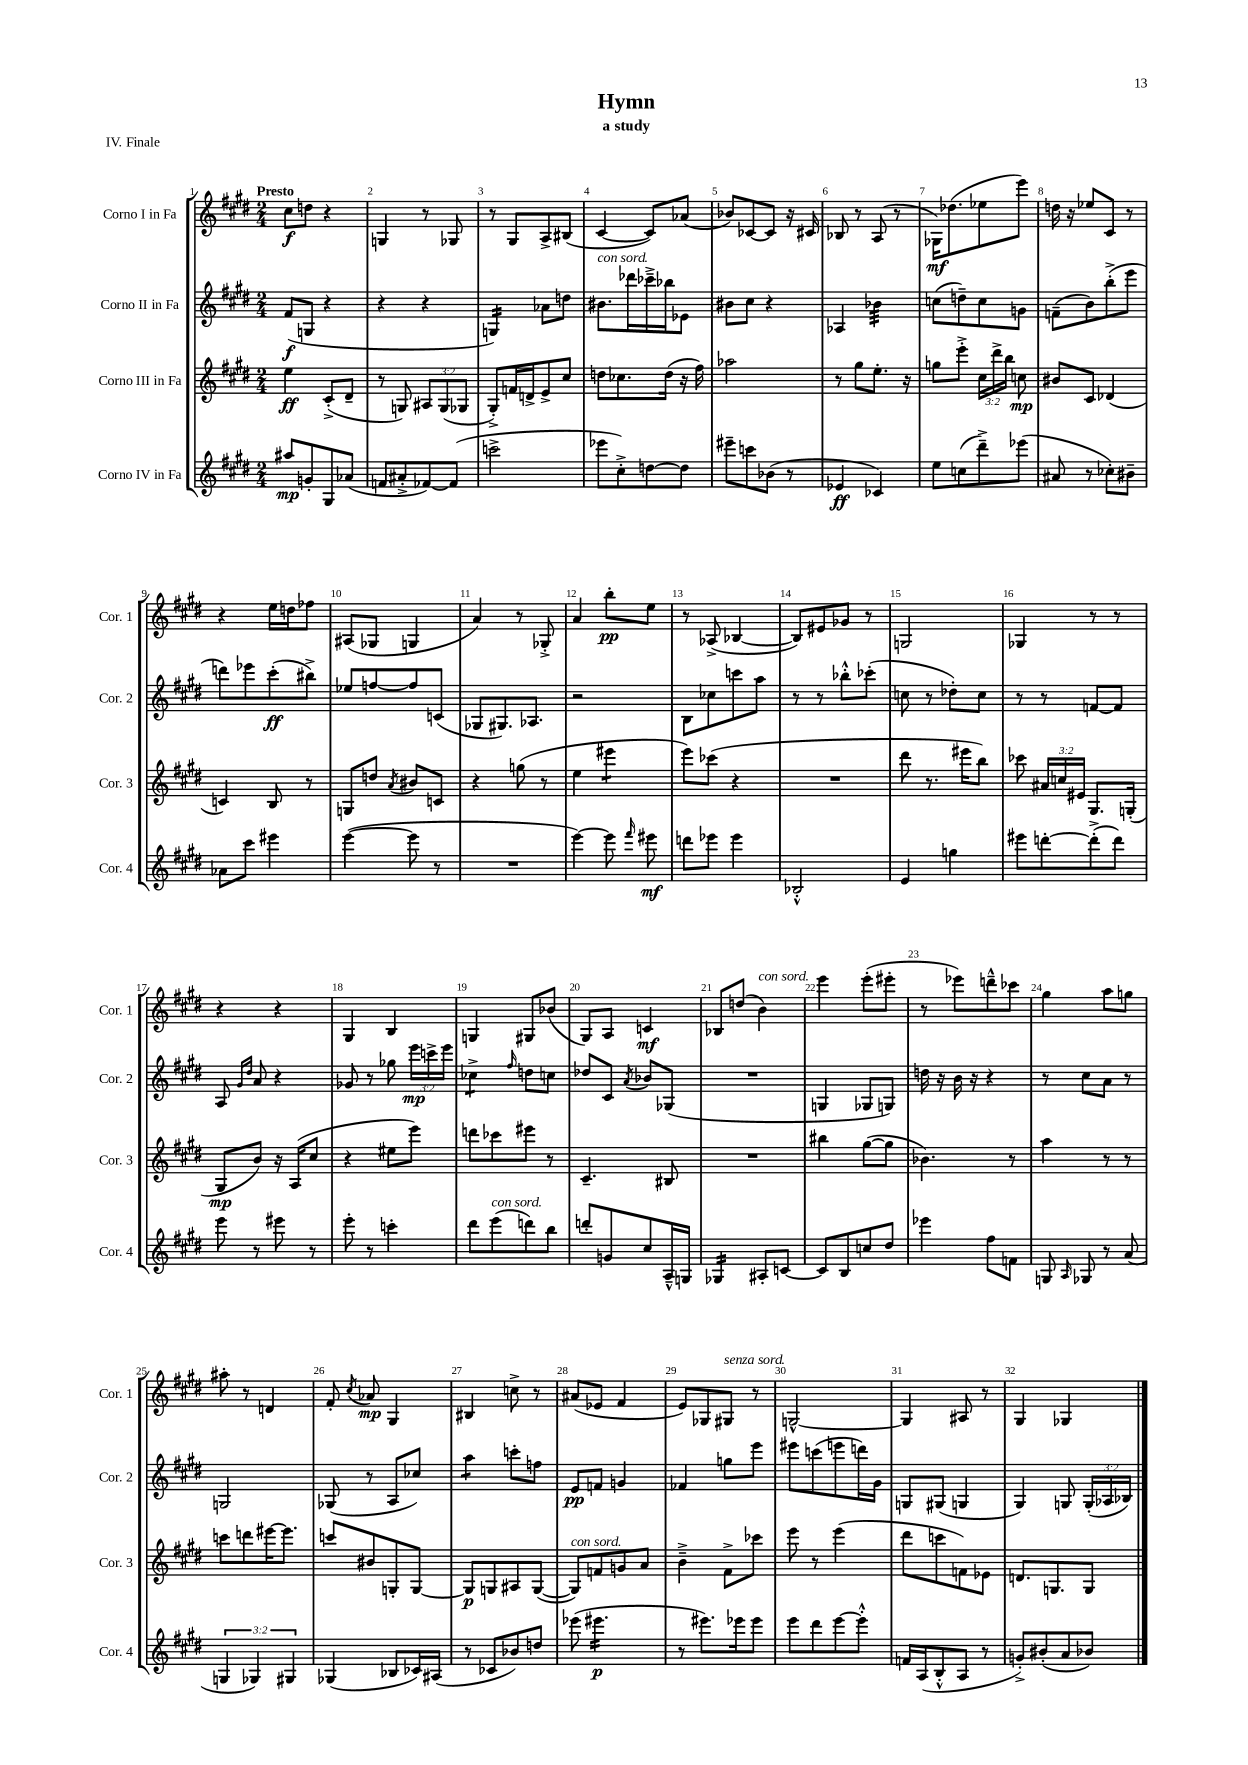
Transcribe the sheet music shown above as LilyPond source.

\header { title = "Hymn" subtitle = "a study" piece = "IV. Finale" }
<<
\new StaffGroup <<
\new Staff = "s0" \with { instrumentName = "Corno I in Fa" shortInstrumentName = "Cor. 1" } {
    \clef treble \key e \major \numericTimeSignature \time 2/4 \tempo "Presto"
    \autoBeamOff cis''8[\f d''8] r4 |
    g4 r8 ges8 |
    r8 gis8[ a8-> bis8]( |
    cis'4~ cis'8[) aes'8]( |
    bes'8[) ces'8~ ces'8] r16 cis'16 |
    bes8 r8 a8( r8 |
    ges16[\mf) des''8.( ees''8 e'''8]) |
    d''16 r16 ees''8[ cis'8] r8 |
    r4 e''16[ d''16 fes''8] |
    ais8[( ges8] g4 |
    a'4) r8 ges8-.-> |
    a'4 b''8[-.\pp e''8] |
    r8 aes8->( bes4~ |
    bes8[) eis'8 ges'8] r8 |
    g2 |
    ges4 r8 r8 |
    r4 r4 |
    gis4 b4 |
    g4 gis8[ bes'8]( |
    gis8[) a8] c'4\mf |
    bes8[ d''8]( b'4^\markup { \italic "con sord." }) |
    e'''4 e'''8[-.( eis'''8]-. |
    r8 ees'''8[) d'''8---^ ces'''8] |
    gis''4 a''8[ g''8] |
    ais''8-. r8 d'4 |
    fis'8-. \acciaccatura { cis''8 } aes'8\mp gis4 |
    bis4 c''8-> r8 |
    ais'8[( ees'8] fis'4 |
    e'8[) ges8 gis8]^\markup { \italic "senza sord." } r8 |
    g2~-^ |
    g4 ais8 r8 |
    gis4 ges4 \bar "|." |
}
\new Staff = "s1" \with { instrumentName = "Corno II in Fa" shortInstrumentName = "Cor. 2" } {
    \clef treble \key e \major \numericTimeSignature \time 2/4 \override Staff.TupletNumber.text = #tuplet-number::calc-fraction-text
    \autoBeamOff fis'8[\f( g8] r4 |
    r4 r4 |
    g4:16) aes'8[ d''8] |
    bis'8.[^\markup { \italic "con sord." } des'''16 ces'''16---> bes''16 ees'8] |
    bis'8[ cis''8] r4 |
    aes4 bes'4:32 |
    c''8[( d''8--) c''8 g'8] |
    f'8[--( b'8) b''8-.->( e'''8] |
    d'''8[) ees'''8 cis'''8-.\ff( bis''8]->) |
    ees''8[ f''8~ f''8 c'8]( |
    ges8[ gis8.) aes8.] |
    r2 |
    b8[ ces''8 c'''8 a''8] |
    r8 r8 bes''8[-.-^ ces'''8]-.( |
    c''8 r8 des''8[-.) c''8] |
    r8 r8 f'8[~ f'8] |
    a8 \grace { gis'16[ dis''16] } a'8 r4 |
    ges'8 r8 ges''8 \tuplet 3/2 { e'''16[\mp c'''16-> e'''16] } |
    ces''4:8-> \grace { fis''16 } d''8[ c''8] |
    des''8[ cis'8] \acciaccatura { a'8 } bes'8[ ges8]( |
    R2 |
    g4 ges8[ g8]) |
    d''16 r16 b'16 r16 r4 |
    r8 cis''8[ a'8] r8 |
    g2 |
    ges8( r8 a8[ ces''8]) |
    a''4:8 c'''8[-. f''8] |
    e'8[\pp f'8] g'4 |
    fes'4 g''8[ e'''8] |
    eis'''8[ c'''8( e'''8 d'''16) gis'16] |
    g8[ gis8]( g4 |
    gis4) g8 \tuplet 3/2 { g16[-.( aes16 bes16]) } \bar "|." |
}
\new Staff = "s2" \with { instrumentName = "Corno III in Fa" shortInstrumentName = "Cor. 3" } {
    \clef treble \key e \major \numericTimeSignature \time 2/4 \override Staff.TupletNumber.text = #tuplet-number::calc-fraction-text
    \autoBeamOff e''4\ff cis'8[-.->( dis'8]-- |
    r8 g8) \tuplet 3/2 { ais8[ g8( ges8] } |
    gis8[-.->) f'16 d'16-> e'8-> cis''8] |
    d''8[ ces''8. d''16]( r16 fis''16) |
    aes''2 |
    r8 gis''8[ e''8.]-. r16 |
    g''8[ e'''8]-.-> \tuplet 3/2 { cis''16[ dis'''16-> b''16] } c''8\mp |
    bis'8[ cis'8] des'4( |
    c'4) b8 r8 |
    g8[ d''8] \acciaccatura { a'8 } bis'8[ c'8] |
    r4 g''8( r8 |
    e''4 eis'''4:8 |
    e'''8[) ces'''8]( r4 |
    R2 |
    dis'''8 r8. eis'''16[ b''8]) |
    ces'''8 \tuplet 3/2 { ais'16[ c''16 eis'16] } gis8.[ g16]-.( |
    gis8[\mp b'8]) r16 a16[( cis''8] |
    r4 eis''8[ e'''8]) |
    d'''8[ ces'''8 eis'''8] r8 |
    cis'4.-- bis8 |
    R2 |
    bis''4 gis''8[~( gis''8] |
    bes'4.) r8 |
    a''4 r8 r8 |
    c'''8[ d'''8 eis'''16~ eis'''8.] |
    c'''8[ bis'8 g8-. g8]~ |
    g8[\p g8 ais8 g8]~( |
    g8[^\markup { \italic "con sord." }) f'8 g'8 a'8] |
    b'4---> fis'8[-> ces'''8] |
    e'''8 r8 e'''4( |
    dis'''8[ c'''8 f'8) ees'8] |
    d'8.[ g8. g8] \bar "|." |
}
\new Staff = "s3" \with { instrumentName = "Corno IV in Fa" shortInstrumentName = "Cor. 4" } {
    \clef treble \key e \major \numericTimeSignature \time 2/4 \override Staff.TupletNumber.text = #tuplet-number::calc-fraction-text
    \autoBeamOff ais''8[\mp g'8-. gis8 aes'8]( |
    f'8[ ais'8-.-> fes'8~) fes'8]( |
    c'''2-> |
    ees'''8[ cis''8-.->) d''8~ d''8] |
    eis'''8[-- c'''8 bes'8]( r8 |
    ees'4\ff ces'4) |
    e''8[ c''8( dis'''8--->) ees'''8]( |
    ais'8 r8 ces''8[-.) bis'8]-- |
    aes'8[ cis'''8] eis'''4 |
    e'''4~( e'''8 r8 |
    R2 |
    e'''4~) e'''8 \grace { fis'''16 } eis'''8\mf |
    d'''8[ ees'''8] ees'''4 |
    bes2-.-^ |
    e'4 g''4 |
    eis'''8[ d'''8~-. d'''8-.->( d'''8]) |
    e'''8 r8 eis'''8 r8 |
    e'''8-. r8 c'''4-. |
    dis'''8[ e'''8^\markup { \italic "con sord." }( d'''8) b''8] |
    d'''8[-. g'8 cis''8 a16---^ g16] |
    ges4:16 ais8[-. c'8]~ |
    c'8[ b8 c''8 dis''8] |
    ees'''4 fis''8[ f'8] |
    g8 \grace { a16 } ges8 r8 a'8( |
    \tuplet 3/2 { g4 ges4) gis4 } |
    ges4( bes8[ ces'16) ais16]( |
    r8 ces'8[ bes'8) d''8] |
    ees'''8( eis'''4.:16\p |
    r8 eis'''8.[) ees'''16 ees'''8] |
    e'''8[ dis'''8 e'''8~ e'''8]-.-^ |
    f'16[ a16( b8-.-^ a8] r8 |
    g'8[-.->) bis'8-.( a'8 bes'8]) \bar "|." |
}
>>
>>
\layout { \context { \Score \override BarNumber.break-visibility = ##(#f #t #t) barNumberVisibility = #all-bar-numbers-visible } }
